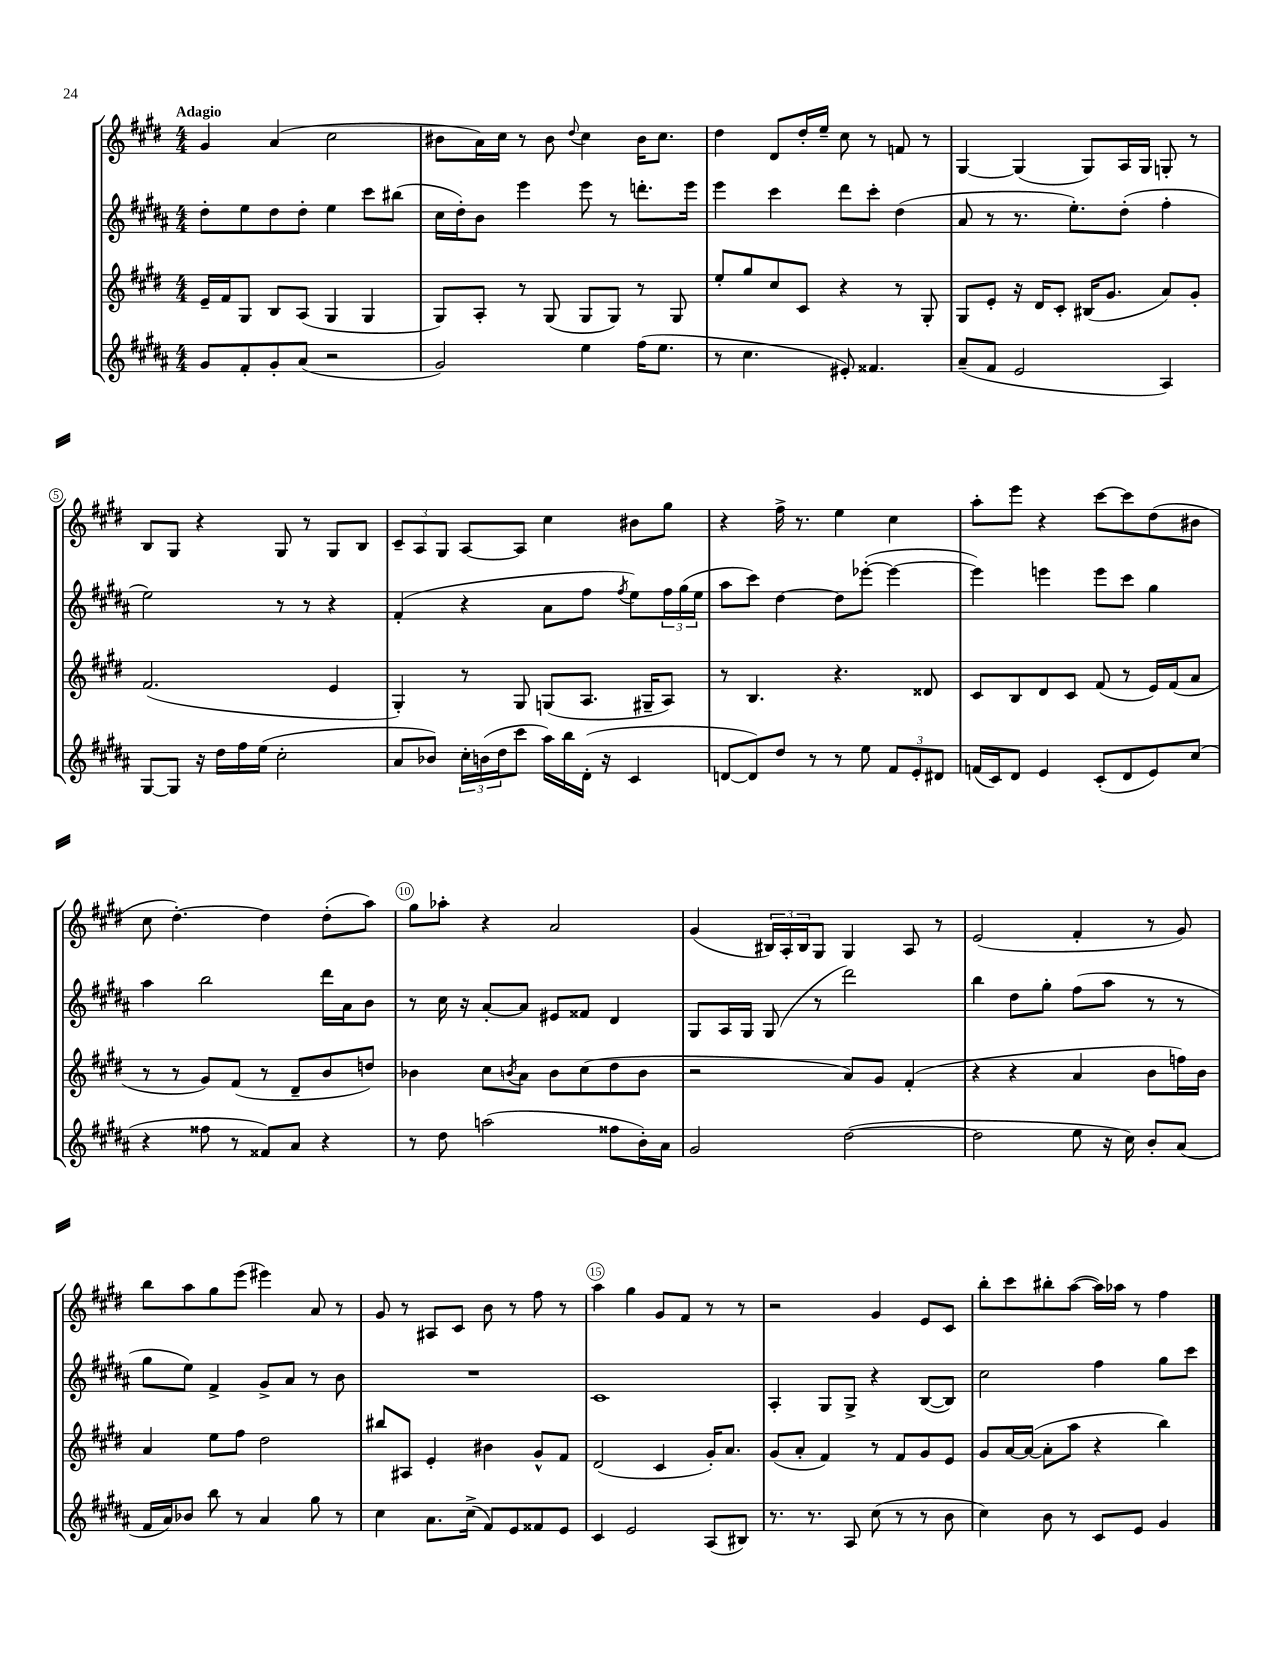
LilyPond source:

<<
\new StaffGroup <<
\new Staff = "s0" {
    \clef treble \key e \major \numericTimeSignature \time 4/4 \tempo "Adagio"
    gis'4 a'4( cis''2 |
    bis'8 a'16) cis''16 r8 bis'8 \appoggiatura { dis''8 } cis''4 bis'16 cis''8. |
    dis''4 dis'8 dis''16-. e''16-- cis''8 r8 f'8 r8 |
    gis4~ gis4( gis8) a16 gis16 g8-. r8 |
    b8 gis8 r4 gis8 r8 gis8 b8 |
    \tuplet 3/2 { cis'8-- a8 gis8 } a8~ a8 cis''4 bis'8 gis''8 |
    r4 fis''16-> r8. e''4 cis''4 |
    a''8-. e'''8 r4 cis'''8~ cis'''8 dis''8( bis'8 |
    cis''8 dis''4.~-.) dis''4 dis''8-.( a''8) |
    gis''8 aes''8-. r4 a'2 |
    gis'4( \tuplet 3/2 { bis16) a16-. bis16 } gis8 gis4 a8 r8 |
    e'2( fis'4-. r8 gis'8) |
    b''8 a''8 gis''8 e'''8( eis'''4) a'8 r8 |
    gis'8 r8 ais8 cis'8 b'8 r8 fis''8 r8 |
    a''4 gis''4 gis'8 fis'8 r8 r8 |
    r2 gis'4 e'8 cis'8 |
    b''8-. cis'''8 bis''8-. a''8~( a''16) aes''16 r8 fis''4 \bar "|." |
}
\new Staff = "s1" {
    \clef treble \key b \major \numericTimeSignature \time 4/4
    dis''8-. e''8 dis''8 dis''8-. e''4 cis'''8 bis''8( |
    cis''16 dis''16-.) b'8 e'''4 e'''8 r8 d'''8.-. e'''16 |
    e'''4 cis'''4 dis'''8 cis'''8-. dis''4( |
    ais'8 r8 r8. e''8.-.) dis''8-.( fis''4-. |
    e''2) r8 r8 r4 |
    fis'4-.( r4 ais'8 fis''8 \acciaccatura { fis''8 } e''8) \tuplet 3/2 { fis''16 gis''16( e''16 } |
    ais''8 cis'''8) dis''4~ dis''8 ees'''8~-.( ees'''4~ |
    ees'''4) e'''4 e'''8 cis'''8 gis''4 |
    ais''4 b''2 dis'''16 ais'16 b'8 |
    r8 cis''16 r16 ais'8~-. ais'8 eis'8 fisis'8 dis'4 |
    gis8 ais16 gis16 gis8( r8 dis'''2) |
    b''4 dis''8 gis''8-. fis''8( ais''8 r8 r8 |
    gis''8 e''8) fis'4-> gis'8-> ais'8 r8 b'8 |
    R1 |
    cis'1 |
    ais4-. gis8 gis8-> r4 b8~( b8) |
    cis''2 fis''4 gis''8 cis'''8 \bar "|." |
}
\new Staff = "s2" {
    \clef treble \key e \major \numericTimeSignature \time 4/4
    e'16-- fis'16 gis8 b8 a8( gis4 gis4 |
    gis8) a8-. r8 gis8( gis8 gis8) r8 gis8 |
    e''8-. gis''8 cis''8 cis'8 r4 r8 gis8-. |
    gis8 e'8-. r16 dis'16 cis'8-. bis16( gis'8. a'8) gis'8-. |
    fis'2.( e'4 |
    gis4-.) r8 gis8 g8( a8. gis16-- a8) |
    r8 b4. r4. disis'8 |
    cis'8 b8 dis'8 cis'8 fis'8( r8 e'16) fis'16( a'8 |
    r8 r8 gis'8) fis'8( r8 dis'8-- b'8 d''8) |
    bes'4 cis''8 \acciaccatura { b'8 } a'8 b'8 cis''8( dis''8 b'8 |
    r2 a'8) gis'8 fis'4-.( |
    r4 r4 a'4 b'8 f''16) b'16 |
    a'4 e''8 fis''8 dis''2 |
    bis''8 ais8 e'4-. bis'4 gis'8-^ fis'8 |
    dis'2( cis'4 gis'16-.) a'8. |
    gis'8( a'8-. fis'4) r8 fis'8 gis'8 e'8 |
    gis'8 a'16~ a'16~( a'8-. a''8 r4 b''4) \bar "|." |
}
\new Staff = "s3" {
    \clef treble \key b \major \numericTimeSignature \time 4/4
    gis'8 fis'8-. gis'8-. ais'8( r2 |
    gis'2) e''4 fis''16( e''8. |
    r8 cis''4. eis'8-.) fisis'4. |
    ais'8--( fis'8 e'2 ais4) |
    gis8~ gis8 r16 dis''16 fis''16 e''16( cis''2-. |
    ais'8 bes'8) \tuplet 3/2 { cis''16-. b'16( dis''16 } cis'''8 ais''16) b''16 dis'16-.( r16 cis'4 |
    d'8~ d'8) dis''8 r8 r8 e''8 \tuplet 3/2 { fis'8 e'8-. dis'8 } |
    f'16( cis'16) dis'8 e'4 cis'8-.( dis'8 e'8) cis''8( |
    r4 fisis''8 r8 fisis'8) ais'8 r4 |
    r8 dis''8 a''2( fisis''8 b'16-.) ais'16 |
    gis'2 dis''2~( |
    dis''2 e''8 r16 cis''16) b'8-. ais'8( |
    fis'16 ais'16) bes'8 b''8 r8 ais'4 gis''8 r8 |
    cis''4 ais'8. cis''16->( fis'8) e'8 fisis'8 e'8 |
    cis'4 e'2 ais8( bis8) |
    r8. r8. ais8 cis''8( r8 r8 b'8 |
    cis''4) b'8 r8 cis'8 e'8 gis'4 \bar "|." |
}
>>
>>
\layout { \context { \Score \override BarNumber.break-visibility = ##(#f #t #t) barNumberVisibility = #(every-nth-bar-number-visible 5) \override BarNumber.stencil = #(make-stencil-circler 0.1 0.3 ly:text-interface::print) } }
